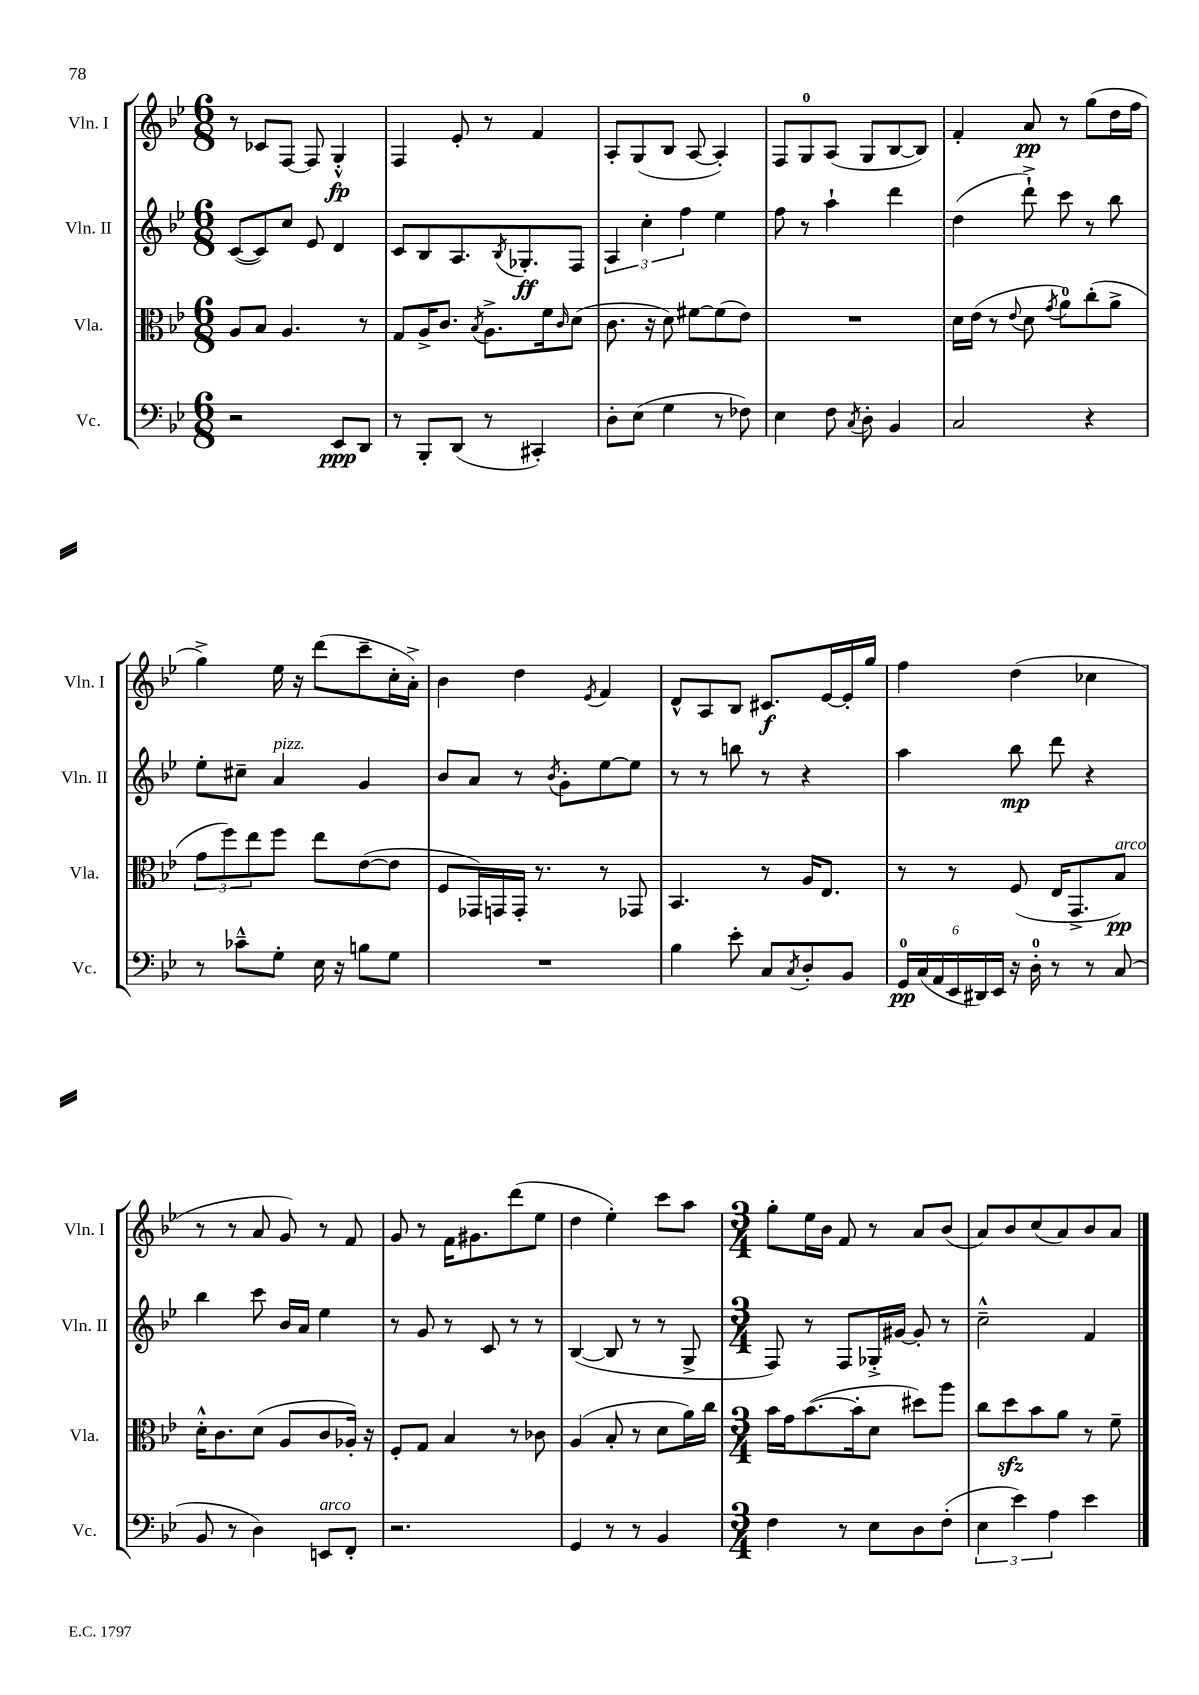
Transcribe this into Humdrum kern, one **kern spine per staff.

**kern	**kern	**kern	**kern
*staff4	*staff3	*staff2	*staff1
*clefF4	*clefC3	*clefG2	*clefG2
*k[b-e-]	*k[b-e-]	*k[b-e-]	*k[b-e-]
*M6/8	*M6/8	*M6/8	*M6/8
2r	8A	([8c	8r
.	8B-	8c])	8c-
.	4.A	8cc	[8F
.	.	8e-	8F]
8EE-	.	4d	4G'^^
8DD	8r	.	.
=	=	=	=
8r	8G	8c	4F
8BBB-'	16A^	8B-	.
.	8.c	.	.
(8DD	.	8.A	8e-'
.	8qB-	.	.
8r	8.A^	.	8r
.	.	8qB-	.
.	.	8.G-'	.
4CC#')	.	.	4f
.	16f	.	.
.	16qqc	.	.
.	(8d	8F	.
=	=	=	=
8D'	8.c	6A	8A'
(8E-	.	.	(8G
.	.	6cc'	.
.	16r	.	.
4G	8d)	.	8B-
.	.	6ff	.
.	[8f#	.	[8A
8r	(8f#]	4ee-	4A'])
8F-)	8e-)	.	.
=	=	=	=
4E-	2.r	8ff	8F
.	.	8r	8G
8F	.	4aa`	(8A
8qC	.	.	.
8D'	.	.	8G
4BB-	.	4ddd	[8B-
.	.	.	8B-])
=	=	=	=
2C	16d	(4dd	4f'
.	(16e-	.	.
.	8r	.	.
.	8qqe-	.	.
.	8d	8ddd`^)	8a
.	8qg	.	.
.	8a)	8ccc	8r
4r	(8cc'	8r	(8gg
.	8a^	8bb-	16dd
.	.	.	16ff
=	=	=	=
8r	12g	8ee-'	4gg^)
.	12ff)	.	.
8c-~^^	.	8cc#~	.
.	12ee-	.	.
8G'	8ff	4a	16ee-
.	.	.	16r
16E-	8ee-	.	(8ddd
16r	.	.	.
8B	([8e-	4g	8ccc~
8G	8e-]	.	16cc'
.	.	.	16a'^)
=	=	=	=
2.r	8F	8b-	4b-
.	16GG-)	8a	.
.	16GG	.	.
.	16GG'	8r	4dd
.	8.r	.	.
.	.	8qb-	.
.	.	8g'	.
.	.	.	8qe-
.	8r	[8ee-	4f
.	8GG-	8ee-]	.
=	=	=	=
4B-	4.BB-	8r	8d^^
.	.	8r	8A
8e-'	.	8bb	8B-
8C	8r	8r	8.c#
8qC	.	.	.
8D'	16A	4r	.
.	8.E-	.	[16e-
8BB-	.	.	16e-']
.	.	.	16gg
=	=	=	=
24GG	8r	4aa	4ff
(24C	.	.	.
24AA	.	.	.
24EE-	8r	.	.
24DD#)	.	.	.
24EE-	.	.	.
16r	(8F	8bb-	(4dd
16D'	.	.	.
8r	16E-	8ddd	.
.	8.GG^	.	.
8r	.	4r	4cc-
(8C	8B-)	.	.
=	=	=	=
8BB-	16d'^^	4bb-	8r
.	8.c	.	.
8r	.	.	8r
4D)	(8d	8ccc	8a
.	8A	16b-	8g)
.	.	16a	.
8EE	8c	4ee-	8r
8FF'	16A-')	.	8f
.	16r	.	.
=	=	=	=
2.r	8F'	8r	8g
.	8G	8g	8r
.	4B-	8r	16f
.	.	.	8.g#
.	.	8c	.
.	8r	8r	(8ddd
.	8c-	8r	8ee-
=	=	=	=
4GG	(4A	([4B-	4dd
8r	8B-'	8B-]	4ee-')
8r	8r	8r	.
4BB-	8d	8r	8ccc
.	16a)	8G^	8aa
.	16cc	.	.
=	=	=	=
*M3/4	*M3/4	*M3/4	*M3/4
4F	16b-	8F)	8gg'
.	16g	.	.
.	([8.b-	8r	16ee-
.	.	.	16b-
8r	.	8F	8f
.	16b-']	.	.
8E-	8d	16G-'^	8r
.	.	[16g#	.
8D	8dd#)	8g#']	8a
(8F'	8aa	8r	(8b-
=	=	=	=
6E-	8cc	2cc~^^	8a)
.	8dd	.	8b-
6e-)	.	.	.
.	8b-	.	(8cc
6A	.	.	.
.	8a	.	8a)
4e-	8r	4f	8b-
.	8f~	.	8a
==	==	==	==
*-	*-	*-	*-
